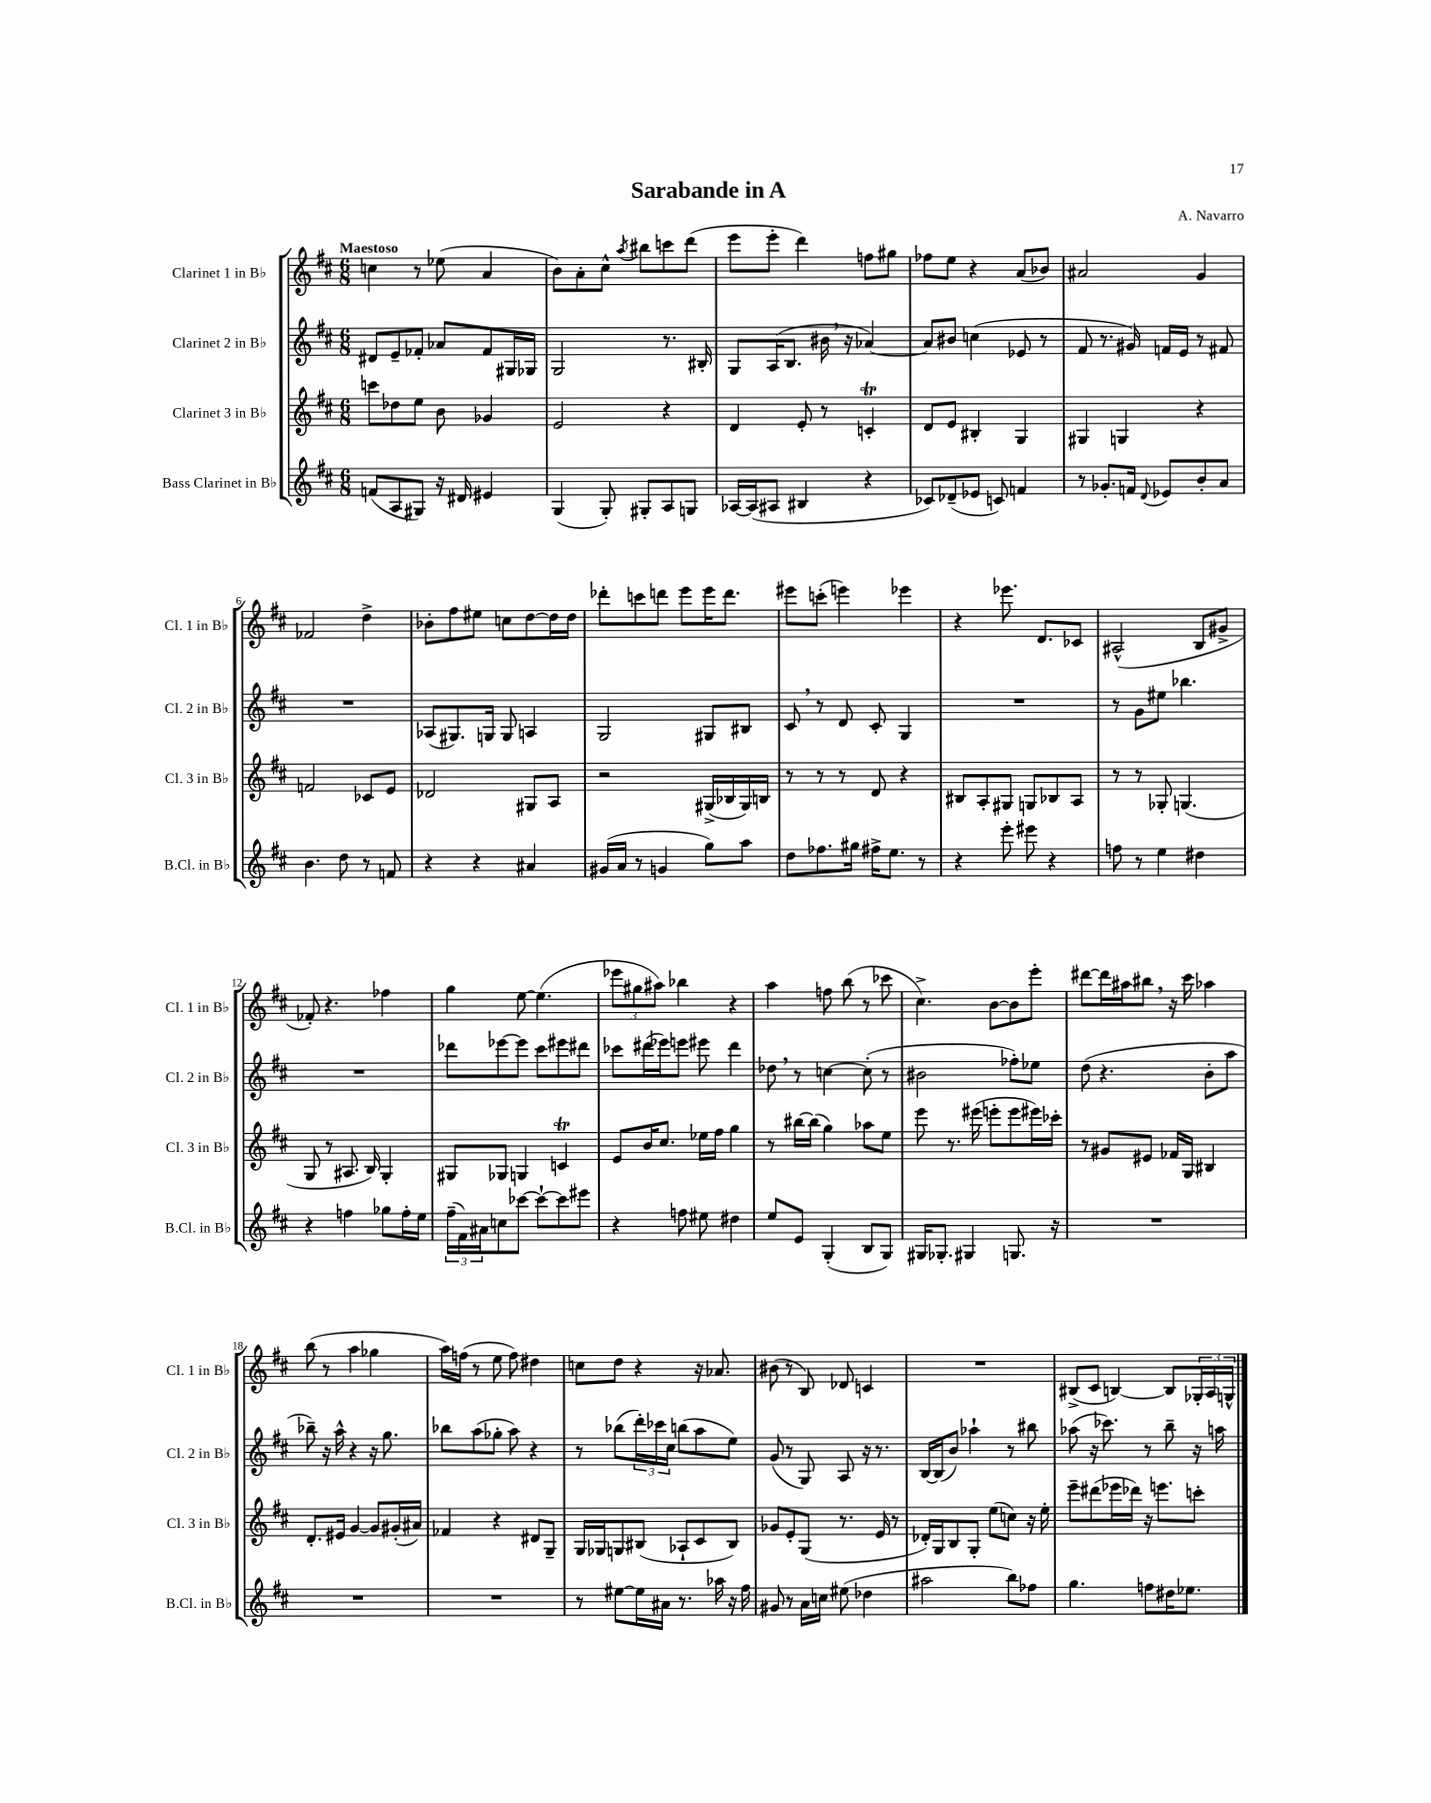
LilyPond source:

\header { title = "Sarabande in A" composer = "A. Navarro" }
<<
\new StaffGroup <<
\new Staff = "s0" \with { instrumentName = "Clarinet 1 in Bb" shortInstrumentName = "Cl. 1 in Bb" } {
    \clef treble \key d \major \numericTimeSignature \time 6/8 \tempo "Maestoso"
    c''4 r8 ees''8( a'4 |
    b'8) a'8-. cis''8-^ \acciaccatura { a''8 } bis''8 c'''8 d'''8( |
    e'''8 e'''8-. d'''4) f''8 gis''8 |
    fes''8 e''8 r4 a'8( bes'8) |
    ais'2 g'4 |
    fes'2 d''4-> |
    bes'8-. fis''8 eis''8 c''8 d''8~ d''16 d''16 |
    des'''8-. c'''8 d'''8 e'''8 e'''16 d'''8. |
    eis'''8 c'''8-.( e'''4) ees'''4 |
    r4 ees'''8. d'8. ces'8 |
    ais2-^( b8 gis'8-> |
    fes'8-.) r4. fes''4 |
    g''4 e''8~ e''4.( |
    \tuplet 3/2 { ees'''8 gis''8 ais''8) } bes''4 r4 |
    a''4 f''8 b''8( r8 ces'''8 |
    cis''4.->) b'8~ b'8 e'''8-. |
    dis'''8~ dis'''16 ais''16 bis''8 \breathe r16 cis'''16 aes''4 |
    b''8( r8 a''4 ges''4 |
    a''16) f''16( r8 e''8 f''8) dis''4 |
    c''8 d''8 r4 r16 aes'8. |
    bis'8( r8 b8) des'8 c'4 |
    R2. |
    bis8->( cis'8 b4~) b8 \tuplet 3/2 { ges16-. a16 g16-^ } \bar "|." |
}
\new Staff = "s1" \with { instrumentName = "Clarinet 2 in Bb" shortInstrumentName = "Cl. 2 in Bb" } {
    \clef treble \key d \major \numericTimeSignature \time 6/8
    dis'8 e'8-- fes'8-. aes'8 fes'8 gis16 ges16 |
    g2 r8. bis16-. |
    g8 a16( b8. bis'16 \breathe r16 aes'4~) |
    aes'8 bis'8 c''4( ees'8 r8 |
    fis'8 r8. gis'16) f'16 e'16 r8 fis'8 |
    R2. |
    aes8( gis8.) g16 g8 a4 |
    g2 gis8 bis8 |
    cis'8 \breathe r8 d'8 cis'8-. g4 |
    R2. |
    r8 g'8 eis''8 bes''4. |
    R2. |
    des'''8 ees'''8~ ees'''8 cis'''8 eis'''8 dis'''8 |
    ces'''8 dis'''16( ees'''16) e'''8 eis'''8 dis'''4 |
    des''8 \breathe r8 c''4~ c''8-.( r8 |
    bis'2 fes''8-.) ees''8 |
    d''8( r4. b'8-. a''8 |
    bes''8--) r16 a''16-^ r4 r16 g''8. |
    bes''8 a''8( ges''8-. a''8) r4 |
    r8 bes''8( \tuplet 3/2 { d'''16-.) ces'''16 cis''16 } b''8( a''8 e''8) |
    g'8( r8 g8) a8 r16 r8. |
    b16~ b16( b'8) aes''4-! r8 bis''8 |
    aes''8( r16 ces'''8.) r8 b''8-- r16 a''16 \bar "|." |
}
\new Staff = "s2" \with { instrumentName = "Clarinet 3 in Bb" shortInstrumentName = "Cl. 3 in Bb" } {
    \clef treble \key d \major \numericTimeSignature \time 6/8
    c'''8 des''8 e''8 b'8 ges'4 |
    e'2 r4 |
    d'4 e'8-. r8 c'4-.\trill |
    d'8 e'8 bis4-. g4 |
    gis4 g4 r4 |
    f'2 ces'8 e'8 |
    des'2 gis8 a8 |
    r2 gis16->( bes16 gis16) b16 |
    r8 r8 r8 d'8 r4 |
    bis8 a8-. gis8 g8 bes8 a8 |
    r8 r8 ges8-. g4.( |
    g8 r8 ais8. b16) g4-. |
    gis8 ges8 g4 c'4\trill |
    e'8 b'16 cis''8. ees''16 fis''16 g''4 |
    r8 bis''16~ bis''16( g''4) aes''8 e''8 |
    e'''8 r8. eis'''16( e'''8-. e'''8 eis'''16) ces'''16-. |
    r8 gis'8 eis'8 fes'16 g16 bis4 |
    d'8.-. eis'16 g'4~ g'8 gis'16-.( ais'16) |
    fes'4 r4 dis'8 g8-- |
    g16 ges16 g8 bis8( aes8-! cis'8 bis8) |
    ges'8 e'8-. g8( r8. e'16 r8 |
    des'16-.) g16 b8 g8-. e''8( c''8) r16 e''16-. |
    e'''8-- dis'''8( ees'''16 des'''16) r16 e'''8. c'''8-. \bar "|." |
}
\new Staff = "s3" \with { instrumentName = "Bass Clarinet in Bb" shortInstrumentName = "B.Cl. in Bb" } {
    \clef treble \key d \major \numericTimeSignature \time 6/8
    f'8( a8 gis8) r16 dis'16 eis'4 |
    g4( g8-.) gis8-. a8 g8 |
    aes16~ aes16( ais8 bis4 r4 |
    ces'8) des'8--( ees'8 c'8) f'4 |
    r8 ges'8.-. f'16 \appoggiatura { d'8 } ees'8 b'8-. a'8 |
    b'4. d''8 r8 f'8 |
    r4 r4 ais'4 |
    gis'16( a'16 r8 g'4 g''8) a''8 |
    d''8 fes''8. gis''16 fis''16-> e''8. r8 |
    r4 e'''8-. eis'''8 r4 |
    f''8 r8 e''4 dis''4 |
    r4 f''4 ges''8 f''16-. e''16 |
    \tuplet 3/2 { fis''16--( fis'16) ais'16 } c''8 ces'''8~ ces'''8~-! ces'''8 eis'''8 |
    r4 f''8 eis''8 dis''4 |
    e''8 e'8 g4-.( b8 g8) |
    gis16 ges8.-. gis4 g8. r16 |
    R2. |
    R2. |
    R2. |
    r8 eis''8~ eis''16 ais'16 r8. aes''16 r16 fis''16 |
    gis'8 r8 a'16 c''16 eis''8( des''4 |
    ais''2 b''8) fes''8 |
    g''4. f''8 dis''16 ees''8. \bar "|." |
}
>>
>>
